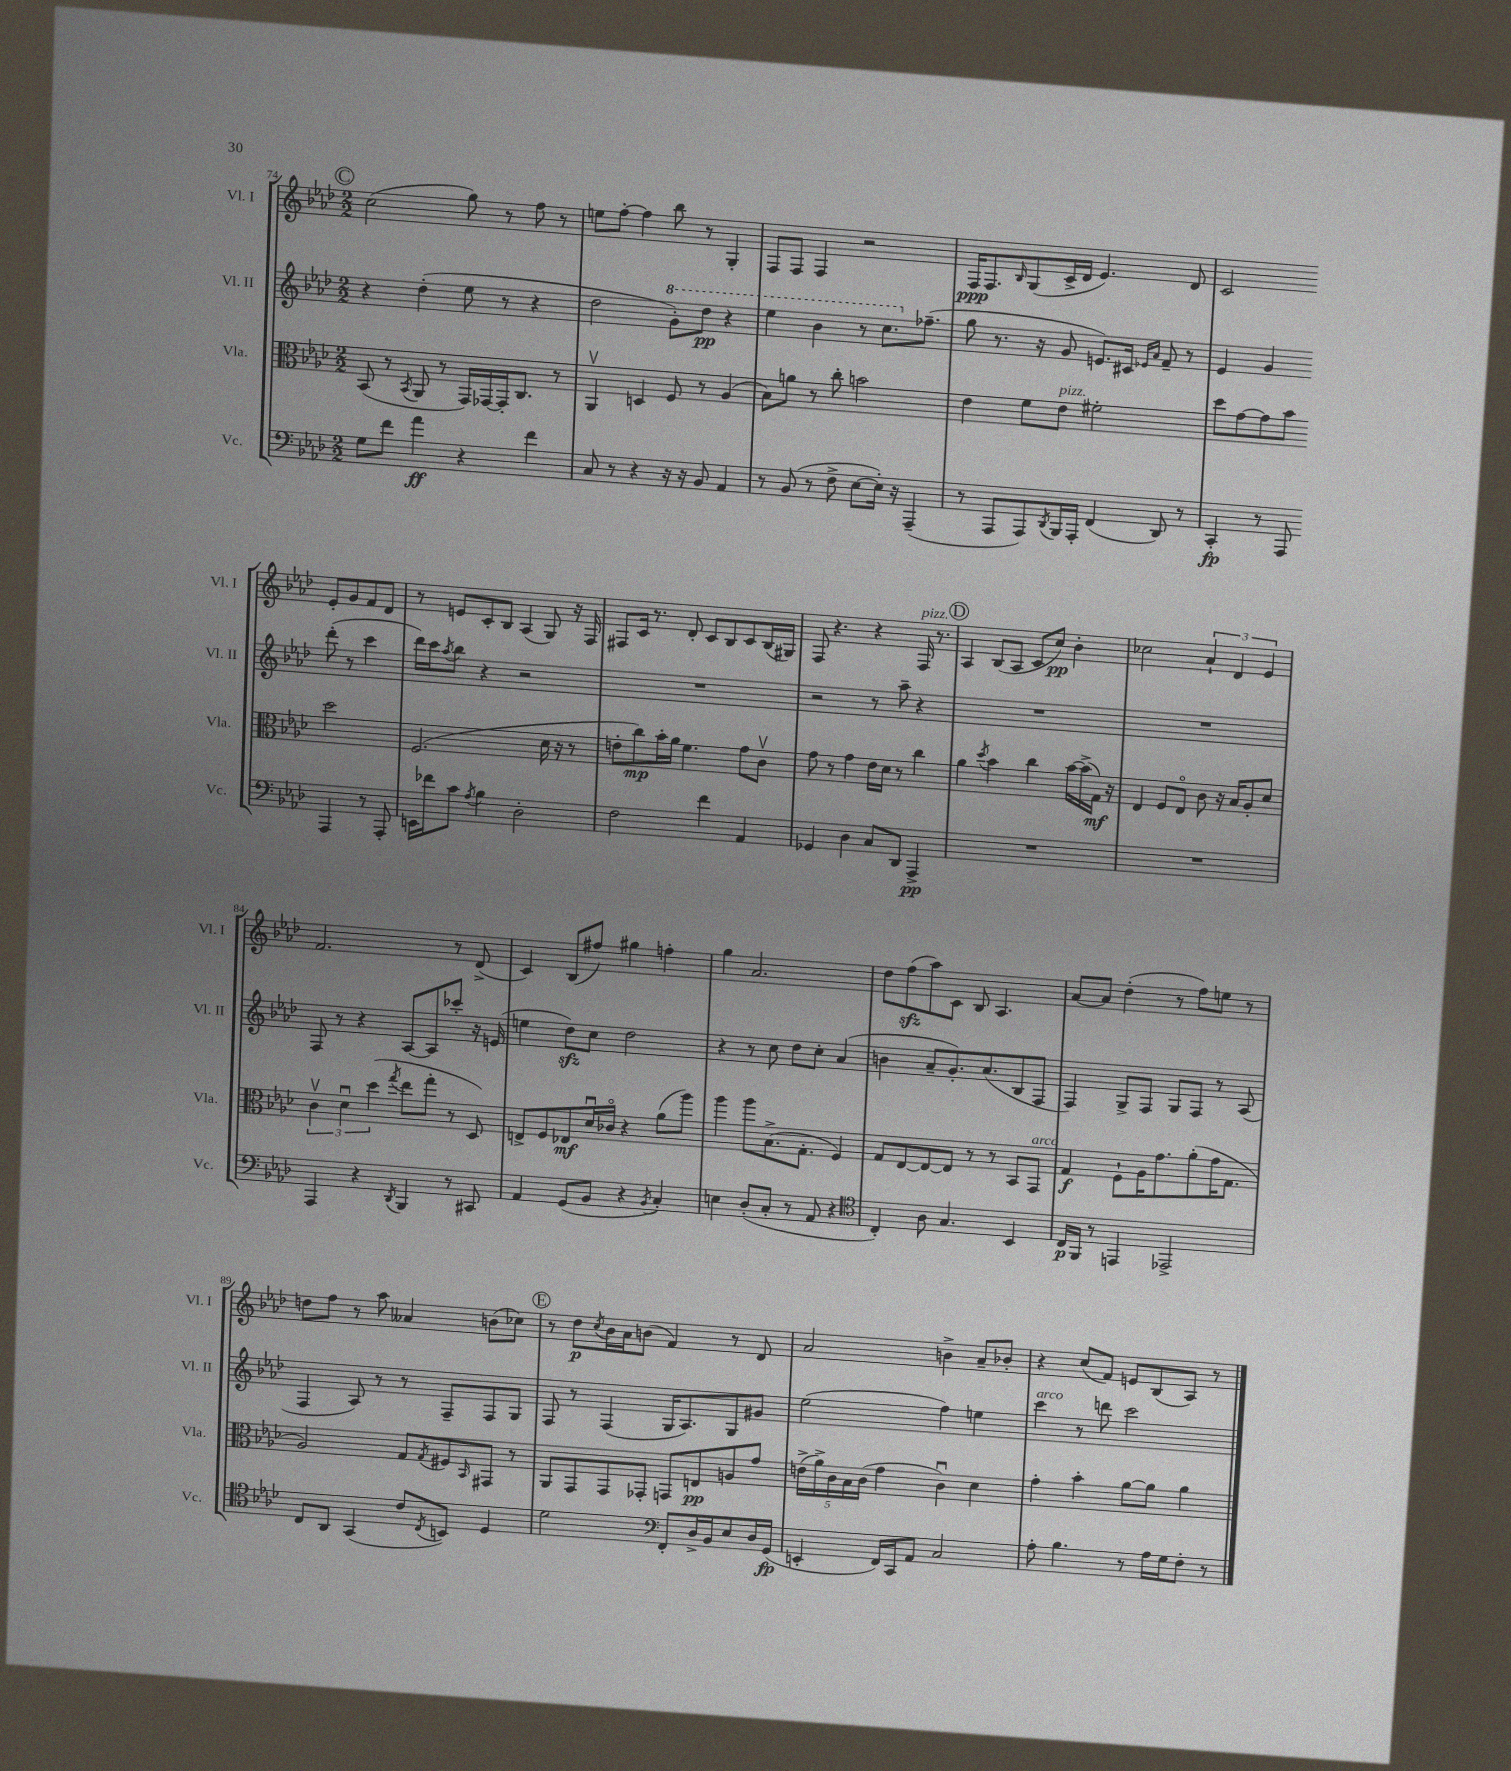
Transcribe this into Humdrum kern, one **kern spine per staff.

**kern	**kern	**kern	**kern
*staff4	*staff3	*staff2	*staff1
*clefF4	*clefC3	*clefG2	*clefG2
*k[b-e-a-d-]	*k[b-e-a-d-]	*k[b-e-a-d-]	*k[b-e-a-d-]
*M2/2	*M2/2	*M2/2	*M2/2
8G	(8BB-	4r	(2cc
8f	8r	.	.
.	8qBB-	.	.
4a-	8AA-	(4dd-'	.
.	8r	.	.
4r	16GG)	8ee-	8gg)
.	[16GG-	.	.
.	16GG-']	8r	8r
.	8.C	.	.
4f	.	4r	8ff
.	8r	.	8r
=	=	=	=
8C	4AA-v	2dd-	8ee
8r	.	.	[8ff'
4r	4D	.	4ff]
16r	8F	8gg')	8bb-
16r	.	.	.
8BB-	8r	8ddd-	8r
4AA-	(4A-	4r	4G'
=	=	=	=
8r	8B-)	4eee-	8F
(8BB-	8a	.	8F
8r	8r	4bb-	4F
8F^	8cc'	.	.
[8E-	2b	8r	2r
16E-'])	.	8.ccc	.
16r	.	.	.
(4AAA-~	.	.	.
.	.	(8.ff-~	.
=	=	=	=
8r	4e-	8gg	16F
.	.	.	8.F
8AAA-	.	8.r	.
.	.	.	16qqB-
8AAA-)	8f	.	(8G
.	.	16r	.
8qDD-	.	.	.
16BBB-	8e-	8g	16c^
16AAA-'	.	.	16d-
(4FF	2f#'	8.e)	4.e-)
.	.	16c#	.
.	.	16qqe-	.
.	.	16qqa-	.
8DD-)	.	8f~	.
8r	.	8r	8d-
=	=	=	=
4CC'	8dd-	4e-	2c
.	[8g	.	.
8r	8g]	4g	.
8AAA-	8b-	.	.
4AAA-	2dd-	(8ddd-'	8e-'
.	.	8r	8g
8r	.	4ccc	8f
8AAA-'	.	.	8d-
=	=	=	=
16EE	(2.F	16ddd-)	8r
16f-	.	16ccc	.
.	.	8qaa-	.
8c	.	8bb-	8e
8qA-	.	.	.
4B-	.	4r	8c'
.	.	.	8B-
2D-'	.	2r	(4A-
.	16d-	.	8G)
.	16r	.	.
.	8r	.	16r
.	.	.	16F
=	=	=	=
2F	8e'	1r	8F#
.	8cc)	.	16c
.	.	.	8.r
.	16b-'	.	.
.	16a-	.	.
.	4.f	.	8d-'
4f	.	.	8c
.	.	.	8B-
4AA-	8g	.	8c
.	8cv	.	(16B-
.	.	.	16G#)
=	=	=	=
4GG-	8g	2r	8F
.	8r	.	4.r
4D-	4g	.	.
8C	16e-	8r	4r
.	16d-	.	.
8DD-	8r	8aa-~	.
4AAA-^	4cc	4r	16F
.	.	.	8.r
=	=	=	=
1r	4a-	1r	4A-
.	8qdd-	.	.
.	4b-	.	(8B-
.	.	.	8A-
.	4cc	.	8c
.	.	.	8cc)
.	[16b-	.	4b-'
.	(16b-^]	.	.
.	16G)	.	.
.	16r	.	.
=	=	=	=
1r	4E-	1r	2cc-
.	8F	.	.
.	8E-o	.	.
.	8c	.	6a-`
.	16r	.	.
.	.	.	6d-
.	16B-	.	.
.	8A-'	.	.
.	.	.	6e-
.	8d-	.	.
=	=	=	=
4AAA-	6cv	8F	2.f
.	.	8r	.
.	6d-u	.	.
4r	.	4r	.
.	(6dd-	.	.
8qDD-	8qgg	.	.
4BBB-	8ee-	[8A-	.
.	8gg'	8A-]	.
8r	8r	8ccc-'	8r
8CC#	8D-)	16r	(8d-^
.	.	(16e	.
=	=	=	=
4AA-	8E^	4ee	4c)
.	8F	.	.
(8GG	8E-	8dd-)	(8B-
8BB-	16d-u	8cc	8ff#)
.	16c-o	.	.
4r	4r	2dd-	4gg#
8qBB-	.	.	.
4C')	(8a-	.	4ff'
.	8aa-)	.	.
=	=	=	=
4E	4aa-	4r	4gg
(8D-'	8aa-	8r	2.a-
8C'	(8.B-^	8cc	.
8r	.	8dd-	.
.	8.G'	.	.
8AA-	.	8cc'	.
4r	4F)	(4a-	.
=	=	=	=
*clefC4	*	*	*
4C')	8G	4b	8dd-
.	[8E-	.	(8ff
8A-	8E-_	8a-~	8aa-)
4.G	8E-]	8.g')	8c
.	8r	.	8B-
.	.	(8.a-	.
.	8r	.	4.A-
4BB-	8BB-	8B-	.
.	8GG	8F	.
=	=	=	=
16C	4G	4F)	[8a-
16FF	.	.	.
8r	.	.	8a-]
4EE	8F`	8G^	(4dd-'
.	16A-	8F	.
.	8.g	.	.
2EE-^	.	8G	8r
.	(8a-'	8F	8ff)
.	16g	8r	8ee
.	8.G	.	.
.	.	(8A-	8r
=	=	=	=
8C	2A-)	4F	8dd
8AA-	.	.	8ff
(4GG	.	8A-)	8r
.	.	8r	8aa-
8c	8G	8r	4a--
8qC	8qG	.	.
8BB)	8F#	8F~	.
.	16qqBB-	.	.
4D-	8GG#	8F	(8b
.	8r	8G	8cc-)
=	=	=	=
2d-	8AA-	8F	8r
.	8GG	8r	8dd-
.	.	.	8qcc
.	8GG	(4F	16b-
.	.	.	16a-
.	8GG-'	.	(8b
*clefF4	*	*	*
8FF'	8GG	16G	4f)
.	.	8.A-)	.
16D-^	8E	.	.
16BB-	.	.	.
8E-	8A	8G	8r
16D-	8g	8g#	8d-
(16GG	.	.	.
=	=	=	=
4EE'	(20e^	(2ee-	2a-
.	20a-^)	.	.
.	20c	.	.
.	20B-	.	.
.	(20c	.	.
16FF)	4g	.	.
16CC	.	.	.
8AA-	.	.	.
2C	4cu)	4ff)	4b^
.	4d-	4ee	8a-~
.	.	.	8b-'
=	=	=	=
8A-'	4g'	4ccc	4r
4.B-	.	.	.
.	4b-'	8r	(8cc
.	.	8ddd	8f)
8r	[8a-	2ccc	8e
16A-	8a-]	.	(8B-
16G	.	.	.
8F'	4a-	.	8A-)
8r	.	.	8r
==	==	==	==
*-	*-	*-	*-
